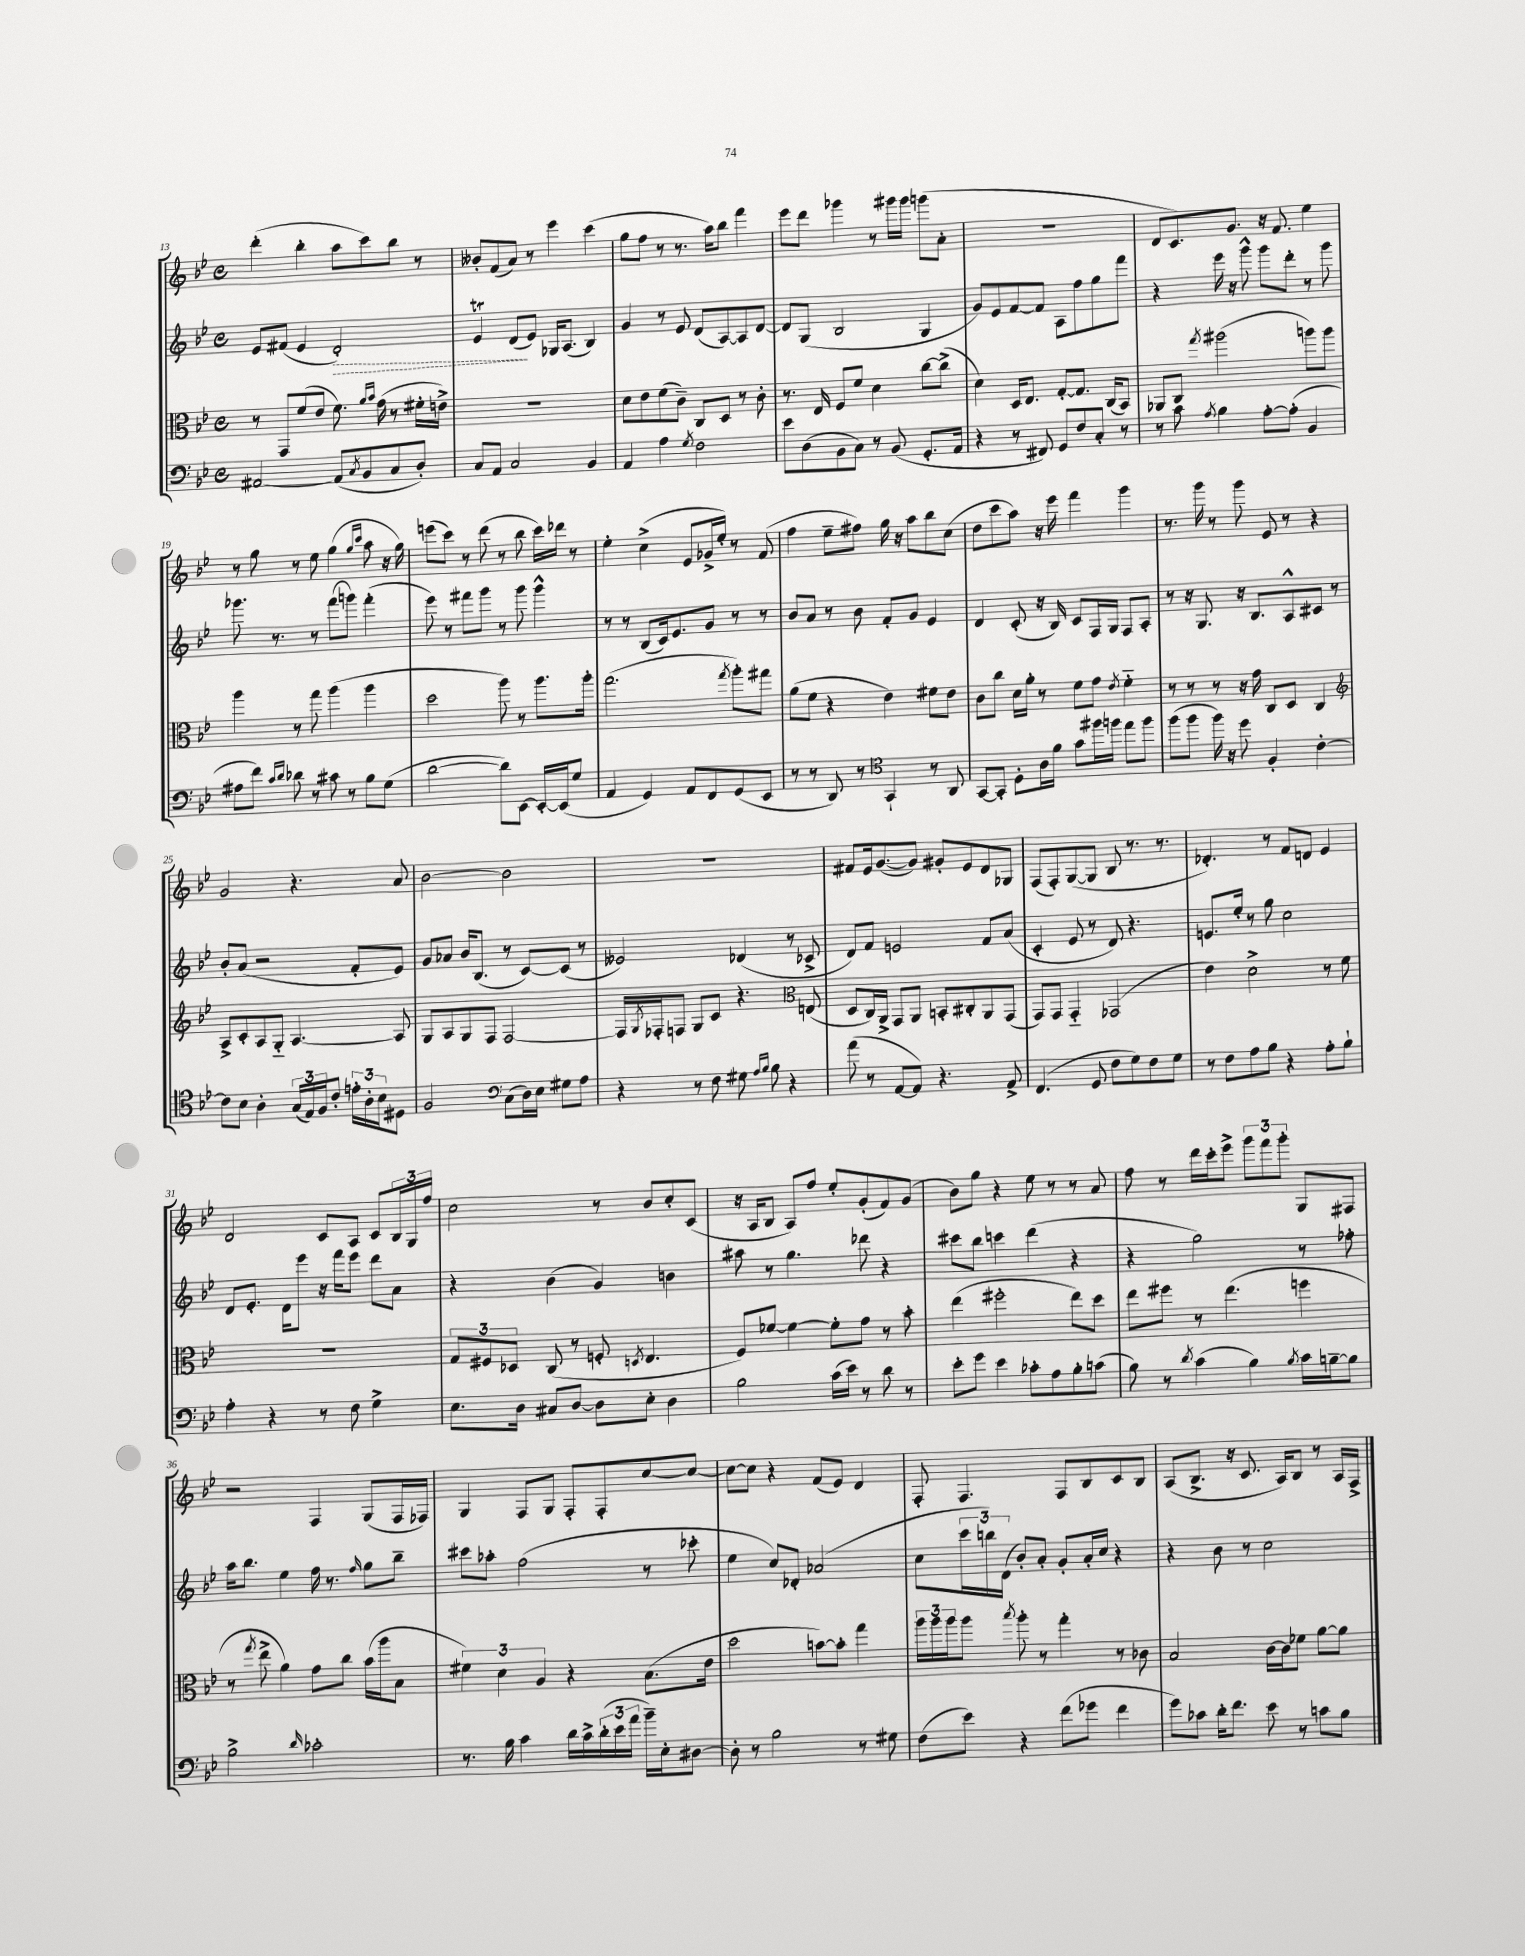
<<
\new StaffGroup <<
\new Staff = "s0" {
    \clef treble \key bes \major \defaultTimeSignature \time 4/4
    d'''4-.( bes''4-. a''8 c'''8) bes''8 r8 |
    beses'8-. f'8( a'8) r8 ees'''4 c'''4( |
    g''8 f''8 r8 r8. a''16) bes''8 f'''4 |
    ees'''8 d'''8 ges'''4 r8 gis'''16 gis'''16 g'''8( a'8-. |
    R1 |
    d'8 c'8.) g'8. r16 f'8. ees''4 |
    r8 g''8 r8 ees''8 g''4( \grace { g''16 c'''16 } a''8 r16 g''16) |
    e'''8( c'''8) r8 d'''8( r8 bes''8 c'''16) des'''16 r8 |
    ees''4-. c''4->( ees'8 ges'16-> ees''16-.) r8 f'8( |
    f''4 ees''8-- fis''8) g''16 r16 a''8 bes''8 c''8( |
    d''8 c'''8 a''8) r16 ees'''16 f'''4 g'''4 |
    r8. g'''16 r8 g'''8 ees'8 r8 r4 |
    g'2 r4. a'8 |
    bes'2~ bes'2 |
    R1 |
    fis'8 ees'16 g'8.~( g'8) gis'8-. ees'8 d'8 ges8 |
    f8( f8-.) g8~( g8 bes8 r8. r8. |
    des'4.-.) r8 f'8 d'8 ees'4 |
    d'2 c'8 a8 c'8 \tuplet 3/2 { bes16 g16 f''16 } |
    c''2 r8 bes'8 c''8-. c'8( |
    r16 a16 bes8 a8) f''8 ees''8-. g'8-.( f'8) g'8( |
    bes'8) g''8 r4 ees''8 r8 r8 a'8 |
    f''8 r8 d'''16 c'''16-. ees'''8-> \tuplet 3/2 { g'''8 f'''8 g'''8-. } g8 fis8 |
    r2 f4 g8( f16 fes16) |
    g4 f8 g8 f8-. f8-. c''8~ c''8~ |
    c''8~ c''8 r4 f'8( ees'8) d'4 |
    f8-. f4. f8 bes8 c'8 bes8 |
    a8( bes8.-> r16 c'8. a16) bes8 r8 a16 f16-> \bar "|." |
}
\new Staff = "s1" {
    \clef treble \key bes \major \defaultTimeSignature \time 4/4
    ees'8 fis'8( ees'4 \once \override Hairpin.style = #'dashed-line d'2-.\>) |
    ees'4\trill d'8\!( ees'8) ges16 a8.( bes4) |
    g'4 r8 ees'8 d'8( a8~) a8 d'8~ |
    d'8 g8( bes2 g4 |
    g'8) ees'8 f'8~ f'8 a8 f''8 g''8 f'''8 |
    r4 ees'''16 r16 g'''8-^ g'''8 d'''8-. r8 g'''8 |
    ges'''8. r8. r8 f'''8( g'''8) f'''4-.( |
    ees'''8) r8 fis'''8 g'''8 r8 g'''8 g'''4-^ |
    r8 r8 bes8( c'16) ees'8. g'8 r8 r8 |
    bes'8 a'8 r8 bes'8 f'8-. g'8 ees'4 |
    d'4 c'8-.( r16 bes16) c'8 f16 g16 f8 a8-. |
    r8 r16 g8. r16 bes8. a8-^ cis'8 r8 |
    bes'8-. a'8( r2 f'8-. ees'8) |
    g'8 aes'8 bes'16 bes8.( r8 c'8~) c'8( r8 |
    eeses'2) des'4( r8 ces'8-> |
    d'8) f'8 e'2 f'8 a'8( |
    c'4-. ees'8 r8 d'8) r4. |
    e'8. ees''16-. r8 g''8 c''2 |
    d'8 ees'8.-. d'16 ees'''8 r16 f'''16 ees'''8 d'''8 a'8 |
    r4 bes'4( g'4) b'4 |
    ais''8 r8 g''4. des'''8 r4 |
    cis'''8 bes''8 c'''4 d'''4( r4 |
    r4 g''2) r8 fes''8-. |
    a''16 bes''8. ees''4 f''16 r8. \grace { f''16 } g''8 bes''8-- |
    cis'''8 aes''8-. f''2( r8 ces'''8-. |
    ees''4 c''8) des'8-. aes'2( |
    c''8 \tuplet 3/2 { c'''16 b''16) d'16( } bes'8-.) a'8-. g'8-. a'16-. c''16 r4 |
    r4 bes'8 r8 c''2 \bar "|." |
}
\new Staff = "s2" {
    \clef alto \key bes \major \defaultTimeSignature \time 4/4
    r8 g,8 f'8( ees'8 f'8.) \grace { a'16 bes'16 } g'16( r8 fis'16-. e'16->) |
    R1 |
    d'8 ees'8 f'8( c'8--) c8 d8 r8 c'8-. |
    r8. ees16 f8 f'8 d'4 c''8~ c''8->( |
    d'4) d16 ees8. g8~-. g8. c16( bes,8) |
    aes,8 c8 \acciaccatura { g''8 } ais''2( a''8) a''8 |
    a''4 r8 g''8 a''4( a''4 |
    d''2 a''8) r8 a''8. a''16-. |
    g''2.( \acciaccatura { g''8 } a''8-.) gis''8 |
    a'8( f'8 r4 ees'4) fis'8 ees'8 |
    c'8 c''8 d'16 a'16-. r8 f'8 g'8 \acciaccatura { ees'8 } f'4-_ |
    r8 r8 r8 r16 g'16 c8 d8 c4 |
    \clef treble a8-> c'8-. a8 g8-_ a4.~ a8 |
    g8 a8 g8 f8 f2~ |
    f16 \acciaccatura { g8 } fes16-. f8 g8 c'8 r4. \clef alto e8( |
    d8 c16) a,16-> g,8 a,8 b,8-. cis8-. a,8 g,8( |
    g,8) g,8 g,4-_ ges,2( |
    ees'4) d'2-> r8 f'8 |
    R1 |
    \tuplet 3/2 { g8 fis8 des8 } c8( r8 f8-. \acciaccatura { d8 } ees4. |
    f8) fes'8~ fes'4~ fes'8-. g'8 r8 bes'8-. |
    ees''4( fis''2-. ees''8) d''8 |
    ees''8 fis''8 r8 ees''4.( f''4 |
    r8 \acciaccatura { g''8 } ees''8-> a'4) g'8 c''8 bes'16( a''16 bes8 |
    \tuplet 3/2 { fis'4) d'4 a4 } r4 bes8.( ees'16 |
    d''2 b'8~) b'8-. g''4 |
    \tuplet 3/2 { a''16 a''16 a''16 } a''8 \acciaccatura { bes''8 } a''8-. r8 g''4-. r8 ces'8 |
    bes2 c'16~ c'16 fes'8 a'8~ a'8 \bar "|." |
}
\new Staff = "s3" {
    \clef bass \key bes \major \defaultTimeSignature \time 4/4
    ais,2~ ais,8( \acciaccatura { c8 } bes,8 c8 d8-.) |
    c8 a,8 c2 bes,4 |
    a,4 a4 \acciaccatura { g8 } f2 |
    ees'8 d8( bes,8 c8) r8 bes,8( g,8.-. a,16 |
    r4 r8 fis,8) g,8 f8 c8-. r8 |
    r8 c'8 \acciaccatura { a8 } bes4 a8~-. a8-.( bes,4 |
    ais8 f'8) \grace { c'16 d'16 } des'8 r8 cis'8 r8 bes8 g8( |
    d'2~ d'8) ees,8~ ees,16~-. ees,16( g8 |
    a,4 g,4) a,8 f,8 g,8( ees,8 |
    r8 r8 d,8) r8 \clef tenor g,4-! r8 a,8 |
    g,8~ g,8-. d8-. a16 f'16 g'8 fis''16 f''16 ees''8 f''8 |
    f''8( f''8 f''16) r16 d''8 f4-. c'4~-. |
    c'8 bes8 a4-. \tuplet 3/2 { g16( ees16) f16 } c'8-. \tuplet 3/2 { e'16-. a16-. bes16 } dis8 |
    f2 \clef bass c8( d16) ees16 gis8 a8 |
    r4 r8 f8 gis8 \grace { a16 bes16 } bes8 r4 |
    a'8( r8 a,8~ a,8) r4. a,8-> |
    f,4.( g,8 f8 g8) f8 g8 |
    r8 f8 a8 bes8 r4 a8-. bes8-! |
    a4-. r4 r8 f8 g4-> |
    ees8. d16 cis8 d8~ d8 ees8-. d4 |
    bes2 c'16( ees'16) r8 d'8 r8 |
    ees'8-. g'8 ees'4 ces'8-. a8 bes8-. c'8( |
    bes8) r8 \acciaccatura { d'8 } c'4( bes4) \acciaccatura { bes8 } c'16 b16~-- b8 |
    bes2-> \grace { d'16 } ces'2-. |
    r8. bes16 c'4 d'16 c'16-> \tuplet 3/2 { d'16-.( ees'16 a'16 } bes'16--) ees16-. dis8~ |
    dis8-. r8 bes2 r8 gis8 |
    f8( ees'8) r4 f'8( ges'8 f'4 |
    g'8) ces'8 d'16-. f'8. ees'8 r8 c'8 bes8 \bar "|." |
}
>>
>>
\layout { \context { \Score currentBarNumber = #13 } }
